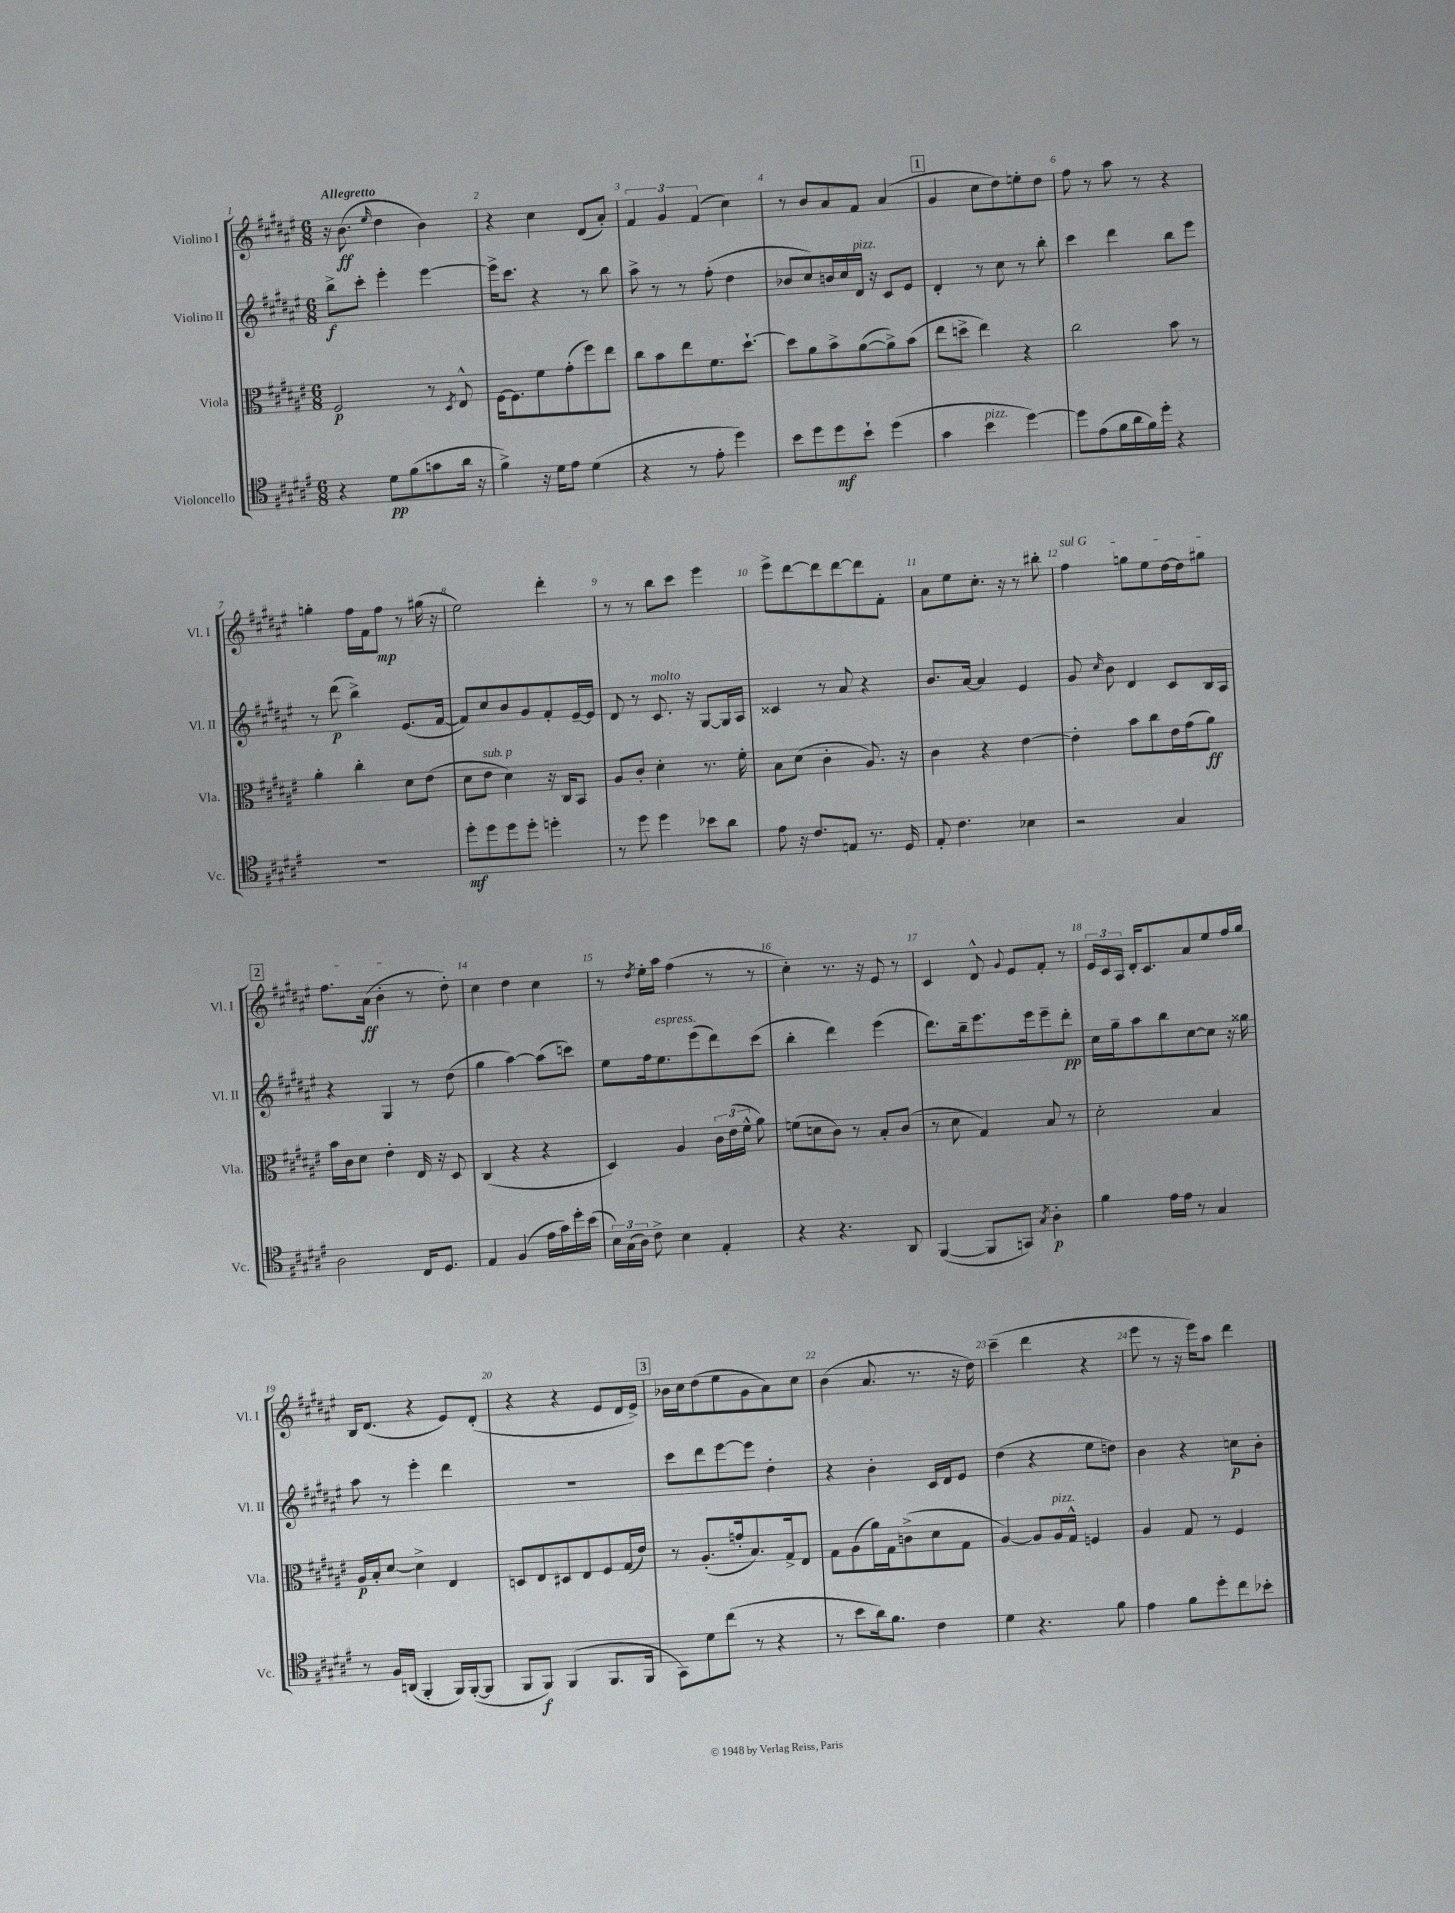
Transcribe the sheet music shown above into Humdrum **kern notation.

**kern	**dynam	**kern	**dynam	**kern	**dynam	**kern	**dynam
*part4	*part4	*part3	*part3	*part2	*part2	*part1	*part1
*staff4	*staff4	*staff3	*staff3	*staff2	*staff2	*staff1	*staff1
*I"Violoncello	*	*I"Viola	*	*I"Violino II	*	*I"Violino I	*
*I'Vc.	*	*I'Vla.	*	*I'Vl. II	*	*I'Vl. I	*
*clefC4	*	*clefC3	*	*clefG2	*	*clefG2	*
*k[f#c#g#d#a#e#]	*	*k[f#c#g#d#a#e#]	*	*k[f#c#g#d#a#e#]	*	*k[f#c#g#d#a#e#]	*
*M6/8	*	*M6/8	*	*M6/8	*	*M6/8	*
=1	=1	=1	=1	=1	=1	=1	=1
!	!	!	!	!	!	!LO:TX:a:B:t=Allegretto	!
4r	.	2F#/	p	8bb^\L	f	16r	.
.	.	.	.	.	.	(8.b\	ff
.	.	.	.	8ccc#'\J	.	.	.
.	.	.	.	.	.	16qqee#/	.
8d#\L	pp	.	.	4eee#'\	.	4dd#\	.
(8f#\	.	.	.	.	.	.	.
8gn\	.	8r	.	[4eee#\	.	4b\)	.
.	.	8qD#/	.	.	.	.	.
16a#\Jk	.	8E#^^/	.	.	.	.	.
16r	.	.	.	.	.	.	.
=2	=2	=2	=2	=2	=2	=2	=2
4f#^\)	.	[16F#\KL	.	16eee#^\KL]	.	4r	.
.	.	8.F#\]	.	8.ccc#\J	.	.	.
16r	.	8f#\	.	4r	.	4cc#\	.
16d#\KL	.	.	.	.	.	.	.
8e#\J	.	(8g#'\	.	.	.	.	.
(4d#\	.	8ff#\)	.	8r	.	(8d#/L	.
.	.	8ee#\J	.	8bb\	.	8a#'/J)	.
=3	=3	=3	=3	=3	=3	=3	=3
4r	.	8cc#\L	.	8aa#^\	.	6f#/	.
.	.	8b\	.	8r	.	.	.
.	.	.	.	.	.	6g#/	.
8r	.	8ee#\	.	8r	.	.	.
.	.	.	.	.	.	(6f#/	.
8e#'\	.	8.f#\	.	(8ff#'\	.	.	.
4dd#\)	.	.	.	4dd#\	.	4cc#\)	.
.	.	[8.dd#`\J	.	.	.	.	.
=4	=4	=4	=4	=4	=4	=4	=4
8b\L	.	8dd#\L]	.	8b-X/L	.	8r	.
8dd#\	.	8a#\	.	8cc#/)	.	8b/L	.
8dd#\	mf	8b^\	.	16bn/L	.	8a#/	.
.	.	.	.	16cc#/	.	.	.
!	!	!	!	!LO:TX:a:i:t=pizz.	!	!	!
8b`\J	.	([8a#\	.	16d#/JJ	.	8f#/J	.
.	.	.	.	16r	.	.	.
(4dd#\	.	8a#^\])	.	8c#/L	.	(4a#/	.
.	.	(8b\J	.	8e#/J	.	.	.
!!LO:REH:place=s1:t=1
=5	=5	=5	=5	=5	=5	=5	=5
4g#\	.	8ee#\L	.	4d#'/	.	4g#/	.
.	.	8ddn^\J	.	.	.	.	.
!LO:TX:a:i:t=pizz.	!	!	!	!	!	!	!
4b\	.	4ee#\)	.	8r	.	8cc#\L	.
.	.	.	.	8cc#\	.	8dd#\)	.
[4dd#\)	.	4r	.	8r	.	8een'\	.
.	.	.	.	8bb'\	.	8dd#\J	.
=6	=6	=6	=6	=6	=6	=6	=6
8dd#\L]	.	2cc#\	.	4ccc#\	.	8ff#\	.
(8e#\	.	.	.	.	.	8r	.
16f#\L	.	.	.	4ddd#\	.	8aa#\	.
16a#\	.	.	.	.	.	.	.
16f#\)	.	.	.	.	.	8r	.
16dd#'\JJ	.	.	.	.	.	.	.
4r	.	8b\	.	8bb\L	.	4r	.
.	.	8r	.	8eee#\J	.	.	.
!!LO:LB:g=z
=7	=7	=7	=7	=7	=7	=7	=7
2.r	.	4a#'\	.	8r	.	4ggn'\	.
.	.	.	.	(8ddd#\	p	.	.
.	.	4cc#'\	.	4bb^\)	.	16ff#\LL	.
.	.	.	.	.	.	16f#\J	.
.	.	.	.	.	.	8ff#\J	mp
.	.	8d#\L	.	(8.e#/L	.	8r	.
.	.	(8e#\J	.	.	.	(16gg#X\	.
.	.	.	.	[16f#/Jk	.	16r	.
=8	=8	=8	=8	=8	=8	=8	=8
8dd#'\L	mf	8d#\L	.	8f#/L])	.	2ee#\)	.
!	!	!LO:TX:a:i:t=sub. p	!	!	!	!	!
8dd#\	.	8e#\J	.	8cc#/	.	.	.
8dd#\	.	4d#\)	.	8b/	.	.	.
8dd#'\J	.	.	.	8g#/	.	.	.
4ddn'\	.	16r	.	8f#'/	.	4ddd#'\	.
.	.	16C#/KL	.	.	.	.	.
.	.	8BB/J	.	[16e#~/L	.	.	.
.	.	.	.	16e#/JJ]	.	.	.
=9	=9	=9	=9	=9	=9	=9	=9
8r	.	8A#/L	.	8d#/	.	8r	.
8dd#\	.	8c#'/J	.	8r	.	8r	.
!	!	!	!	!LO:TX:a:i:t=molto	!	!	!
4dd#\	.	4d#'\	.	8.c#/	.	8bb\L	.
.	.	.	.	.	.	8ccc#\J	.
.	.	.	.	16r	.	.	.
8b-X\L	.	8.r	.	[8G#/L	.	4eee#\	.
8a#\J	.	.	.	16G#/L]	.	.	.
.	.	16f#'\	.	16A#/JJ	.	.	.
=10	=10	=10	=10	=10	=10	=10	=10
8e#\	.	8B\L	.	4c##X/	.	8eee#^\L	.
16r	.	(8d#\J	.	.	.	[8ddd#\	.
8.c#/L	.	.	.	.	.	.	.
.	.	4c#'\	.	8r	.	8ddd#\]	.
8En/J	.	.	.	8a#/	.	[8ddd#\	.
8.r	.	8.A#/)	.	4r	.	8ddd#\]	.
.	.	.	.	.	.	8f#'\J	.
16D#/	.	16r	.	.	.	.	.
=11	=11	=11	=11	=11	=11	=11	=11
8E#'/	.	4c#\	.	8.b/L	.	8a#\L	.
4.c#\	.	.	.	.	.	8ee#\	.
.	.	.	.	[16a#/Jk	.	.	.
.	.	4r	.	4a#/]	.	8.cc#'\J	.
.	.	.	.	.	.	16r	.
4B-X\	.	[4e#\	.	4e#/	.	8r	.
.	.	.	.	.	.	8bb#X'\	.
=12	=12	=12	=12	=12	=12	=12	=12
!	!	!	!	!	!	!LO:TX:a:i:t=sul G	!
2r	.	4e#'\]	.	8g#/	.	4ff#\	.
.	.	.	.	16qqcc#/	.	.	.
.	.	.	.	8b\	.	.	.
.	.	8b\L	.	4d#/	.	8ggn\L	.
.	.	8cc#\	.	.	.	8ee#\	.
4G#/	.	16e#\L	.	8c#/L	.	[16dd#\L	.
.	.	(16g#\J	.	.	.	16dd#\J]	.
.	.	8a#\J)	ff	16B/L	.	8gg#X\J	.
.	.	.	.	16A#/JJ	.	.	.
!!LO:LB:g=z
!!LO:REH:place=s1:t=2
=13	=13	=13	=13	=13	=13	=13	=13
2A#\	.	16b\LL	.	4r	.	8.ff#\L	.
.	.	16c#\J	.	.	.	.	.
.	.	8d#\J	.	.	.	.	.
.	.	.	.	.	.	(16a#\Jk	ff
.	.	4e#'\	.	4G#/	.	4b'\	.
16C#/KL	.	16E#/	.	8r	.	8r	.
8.D#/J	.	16r	.	.	.	.	.
.	.	8D#/	.	(8dd#\	.	8dd#'\)	.
=14	=14	=14	=14	=14	=14	=14	=14
4E#/	.	(4C#/	.	4gg#\	.	4cc#\	.
(4F#/	.	4r	.	[4aa#\)	.	4dd#\	.
16e#\LL	.	4r	.	(8aa#\L]	.	4cc#\	.
16g#\)	.	.	.	.	.	.	.
16dd#'\	.	.	.	8cccn\J)	.	.	.
(16b\JJ	.	.	.	.	.	.	.
=15	=15	=15	=15	=15	=15	=15	=15
24B\LL)	.	4D#/)	.	8ee#\L	.	8r	.
(24G#\	.	.	.	.	.	.	.
24A#\JJ)	.	.	.	.	.	.	.
.	.	.	.	.	.	8qdd#/	.
8c#^\	.	.	.	16ff#\k	.	16ee#'\LL	.
!	!	!	!	!LO:TX:a:i:t=espress.	!	!	!
.	.	.	.	8.ee#\	.	16aa#\JJ	.
4B\	.	4A#/	.	.	.	(4ff#\	.
.	.	.	.	(8eee#\	.	.	.
4E#'/	.	24c#\LL	.	8ddd#\)	.	8r	.
.	.	(24e#\	.	.	.	.	.
.	.	24f#^^\JJ	.	.	.	.	.
.	.	8a#\)	.	(8ccc#\J	.	8r	.
=16	=16	=16	=16	=16	=16	=16	=16
4r	.	(8fn\L	.	4bb'\	.	4cc#'\)	.
.	.	8dn\	.	.	.	.	.
4.r	.	8c#\J)	.	4ddd#\)	.	8.r	.
.	.	8r	.	.	.	.	.
.	.	.	.	.	.	16r	.
.	.	8B'/L	.	(4eee#\	.	8e#/	.
8AA#/	.	(8c#/J	.	.	.	8r	.
=17	=17	=17	=17	=17	=17	=17	=17
([4FF#/	.	8r	.	8.ddd#\L)	.	4c#/	.
.	.	8d#\	.	.	.	.	.
.	.	.	.	16bb~\k	.	.	.
8FF#/L]	.	4G#/)	.	8.eee#\	.	8d#^^/	.
.	.	.	.	.	.	8qqg#/	.
8GGn/J)	.	.	.	.	.	8e#/L	.
.	.	.	.	16eee#\k	.	.	.
8qG#/	.	.	.	.	.	.	.
4A#'\	p	8B/	.	8eee#~\	.	8f#'/J	.
.	.	8r	.	8ddd#'\J	pp	8r	.
=18	=18	=18	=18	=18	=18	=18	=18
4f#\	.	2d#'\	.	16cc#\LL	.	24e#/LL	.
.	.	.	.	.	.	24c#/	.
.	.	.	.	16gg#~\J	.	.	.
.	.	.	.	.	.	24A#/JJ	.
.	.	.	.	8aa#\	.	16d#'/KL	.
.	.	.	.	.	.	8.c#/	.
16e#\LL	.	.	.	8bb\	.	.	.
16e#\JJ	.	.	.	.	.	.	.
8r	.	.	.	[8cc#\	.	8a#/	.
4G#/	.	4B/	.	8cc#\J]	.	8ee#/	.
.	.	.	.	16r	.	16ff#/L	.
.	.	.	.	16gg##X\	.	16gg#/JJ	.
!!LO:LB:g=z
=19	=19	=19	=19	=19	=19	=19	=19
8r	.	16A#/LL	p	8aa#\	.	16B/KL	.
.	.	16B'/J	.	.	.	(8.d#/J	.
16F#/LL	.	[8d#/J	.	8r	.	.	.
(16AAn/JJ	.	.	.	.	.	.	.
4FF#'/	.	4d#^\]	.	4eee#'\	.	4r	.
16FF#/LL)	.	4E#/	.	4ddd#\	.	8e#/L)	.
([16FF#'/J	.	.	.	.	.	.	.
8FF#/J]	.	.	.	.	.	(8d#'/J	.
=20	=20	=20	=20	=20	=20	=20	=20
8FF#/L	.	8Dn/L	.	2.r	.	4r	.
8FF#/J)	f	8E#/	.	.	.	.	.
(4FF#/	.	8D#X/	.	.	.	4r	.
.	.	8E#/	.	.	.	.	.
8.FF#/L	.	8F#/	.	.	.	8e#/L	.
.	.	(16G#/L	.	.	.	16d#/L	.
16FF#/Jk	.	16e#/JJ)	.	.	.	16e#^/JJ)	.
!!LO:REH:place=s1:t=3
=21	=21	=21	=21	=21	=21	=21	=21
8GG#\L)	.	8r	.	8ccc#\L	.	16b-X\LL	.
.	.	.	.	.	.	16cc#\J	.
8d#\	.	(8.A#'/L	.	8ddd#\	.	(8dd#\	.
(8cc#\J	.	.	.	[8eee#\	.	8ee#\	.
.	.	16gn'/k	.	.	.	.	.
8r	.	8.B/)	.	8eee#\J]	.	8g#\	.
4r	.	.	.	4dd#'\	.	8a#\)	.
.	.	16G#^/k	.	.	.	.	.
.	.	8E#/J	.	.	.	8cc#\J	.
=22	=22	=22	=22	=22	=22	=22	=22
8r	.	8G#\L	.	4r	.	(4b\	.
8b\L	.	(8A#\	.	.	.	.	.
16a#\k)	.	16a#\L)	.	4b'\	.	8.a#/	.
8.f#\J	.	16G#\J	.	.	.	.	.
.	.	(8cn^\	.	.	.	.	.
.	.	.	.	.	.	8.r	.
4c#\	.	8d#\	.	16c#/LL	.	.	.
.	.	.	.	16d#/J	.	.	.
.	.	8G#\J	.	8e#/J	.	16r	.
.	.	.	.	.	.	16dd#\)	.
=23	=23	=23	=23	=23	=23	=23	=23
4d#\	.	[4A#/)	.	(4dd#\	.	(4ccc#~\	.
4.r	.	8A#/L]	.	4r	.	4ddd#\	.
!	!	!LO:TX:a:i:t=pizz.	!	!	!	!	!
.	.	16A#/L	.	.	.	.	.
.	.	16G#^^/JJ	.	.	.	.	.
.	.	4Fn/	.	8ee#\L	.	4r	.
8f#\	.	.	.	8ddn\J)	.	.	.
=24	=24	=24	=24	=24	=24	=24	=24
4e#\	.	4A#/	.	4b\	.	8eee#\	.
.	.	.	.	.	.	8r	.
8f#\L	.	8G#/	.	4r	.	16r	.
.	.	.	.	.	.	16eee#\KL)	.
8dd#'\	.	8r	.	.	.	8aa#\J	.
8cc#\	.	4F#/	.	8ccn\L	p	4ddd#\	.
8b-X'\J	.	.	.	8b'\J	.	.	.
==	==	==	==	==	==	==	==
*-	*-	*-	*-	*-	*-	*-	*-
